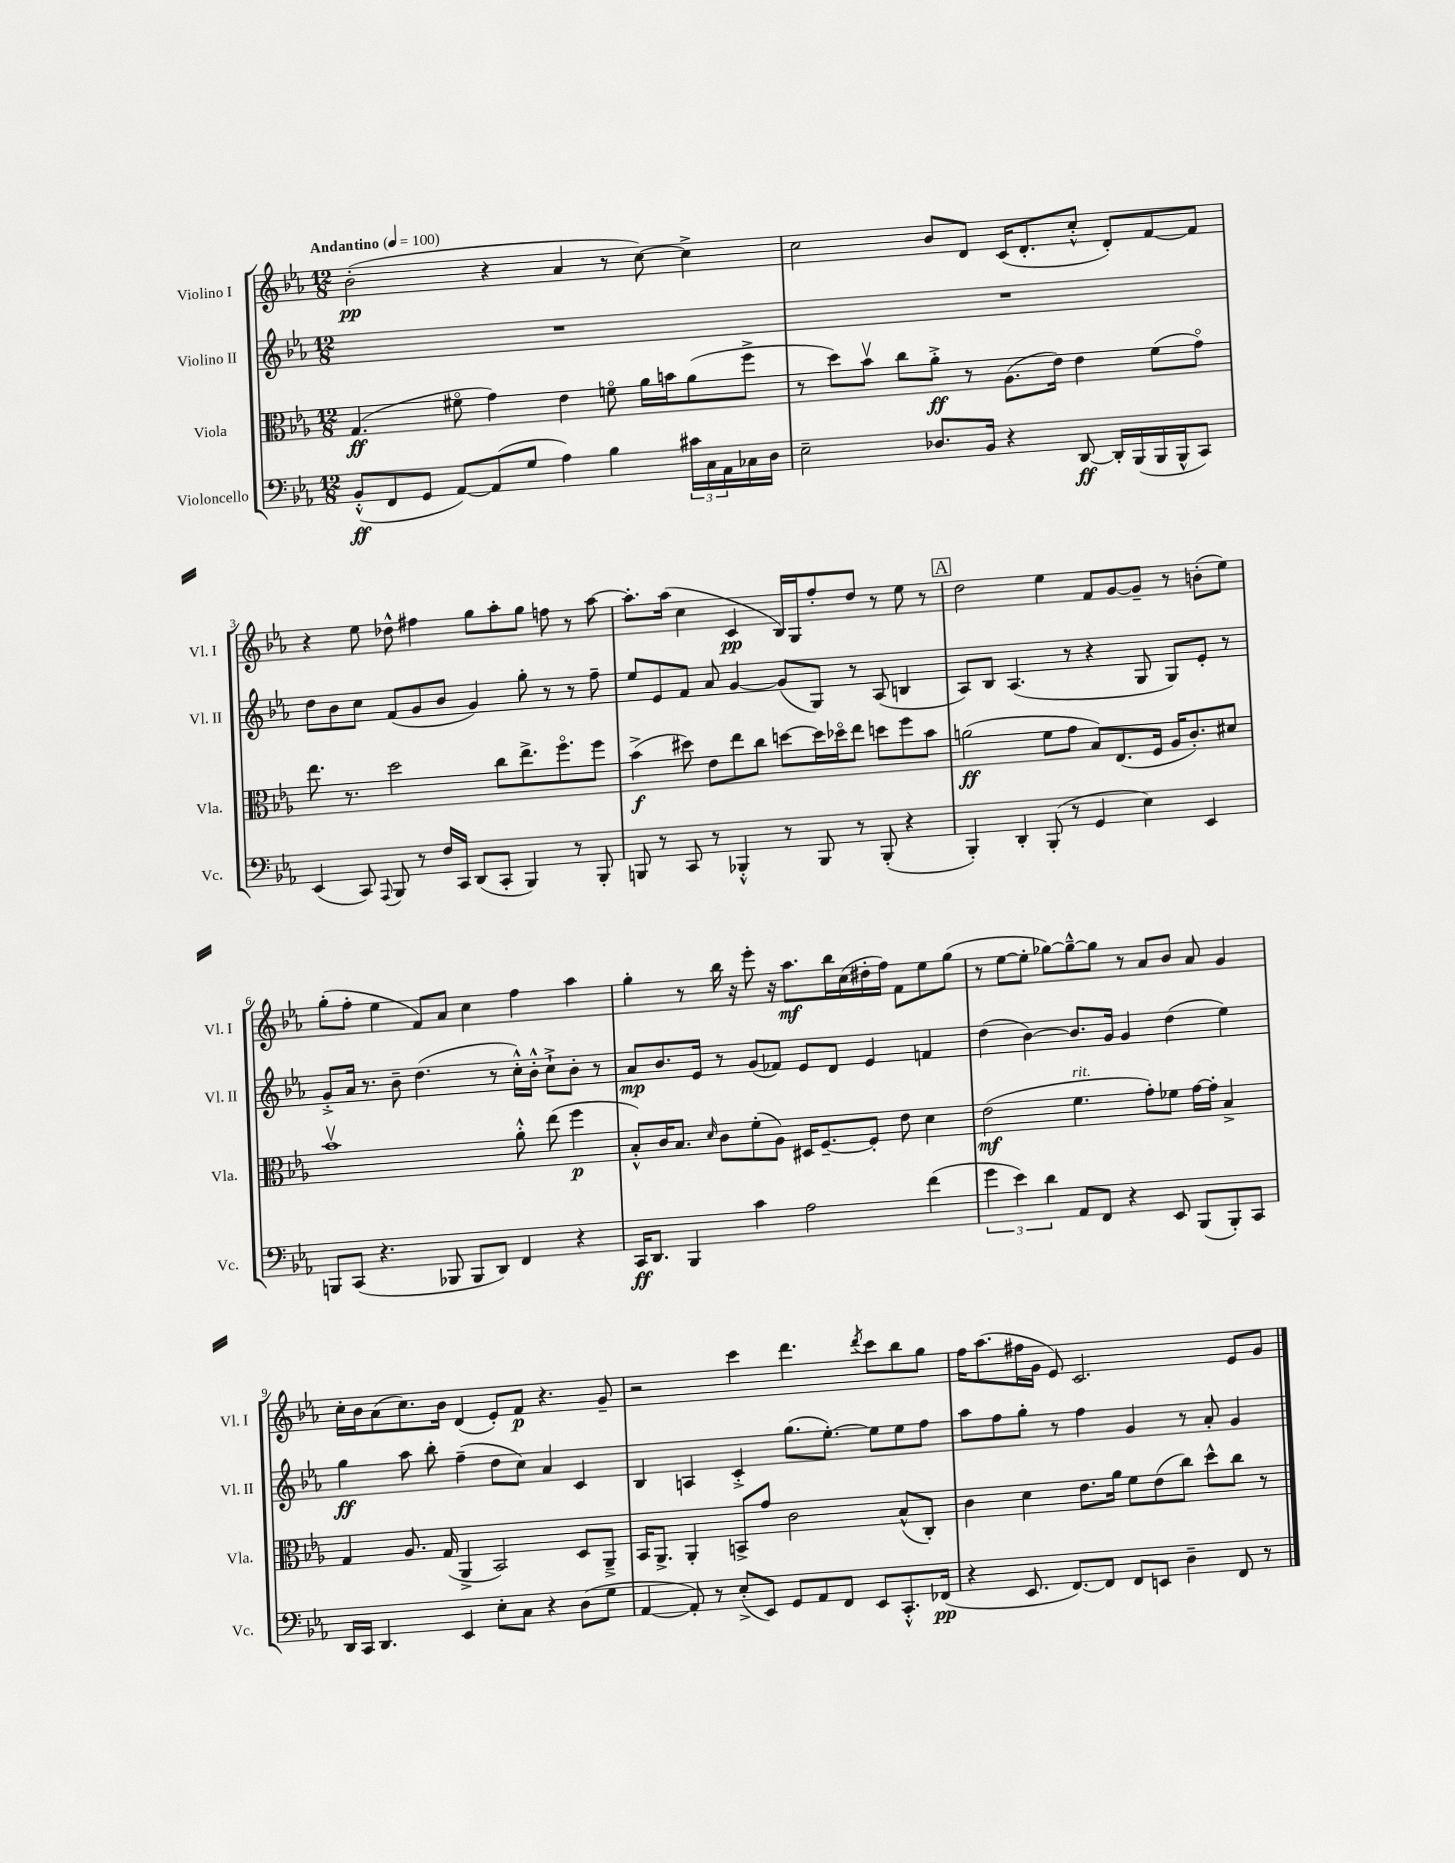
<<
\new StaffGroup <<
\new Staff = "s0" \with { instrumentName = "Violino I" shortInstrumentName = "Vl. I" } {
    \clef treble \key ees \major \numericTimeSignature \time 12/8 \tempo "Andantino" 4 = 100
    bes'2-.\pp( r4 aes'4 r8 c''8~) c''4-> |
    c''2 bes'8 d'8 c'16( d'8.-. c''8-.-^ d'8-.) f'8~ f'8 |
    r4 ees''8 des''8-^ fis''4 g''8 aes''8-. g''8 f''8 r8 aes''8~ |
    aes''8.-. aes''16( c''4 c'4\pp bes16) g16 f''8-. d''8 r8 ees''8 r8 |
    \mark \markup { \box "A" } d''2 ees''4 f'8 g'8~ g'8-- r8 b'8-.( ees''8) |
    g''8-.( f''8-. ees''4 f'8) aes'8 c''4 f''4 aes''4 |
    g''4-. r8 bes''16 r16 ees'''8-. r16 aes''8.\mf bes''16 c''16( dis''16-. f''16) f'8 ees''8 g''8( |
    r8 ees''8~ ees''8-. ges''8~) ges''8~---^ ges''8 r8 aes'8 bes'8 aes'8 g'4 |
    c''16-. bes'16 aes'8( c''8.) bes'16 d'4( ees'8-.) f'8\p r4. g'8-- |
    r2 c'''4 d'''4. \acciaccatura { d'''8 } c'''8 bes''8 g''8 |
    f''16 aes''8.( fis''16 g'16 ees'8) c'2. ees'8 g'8 \bar "|." |
}
\new Staff = "s1" \with { instrumentName = "Violino II" shortInstrumentName = "Vl. II" } {
    \clef treble \key ees \major \numericTimeSignature \time 12/8
    R1. |
    R1. |
    d''8 bes'8 c''8 f'8( g'8 bes'8 g'4) g''8-. r8 r8 f''8-- |
    ees''8 ees'8 f'8 aes'8 g'4~ g'8( g8) r8 aes8( b4 |
    \mark \markup { \box "A" } aes8) bes8 aes4.( r8 r4 g8 g8) ees'8-. r8 |
    g'8-.-> aes'16 r8. bes'8-- d''4.( r8 c''16-.-^) bes'16-.-^ c''8-!-> bes'8-. r8 |
    aes'8\mp bes'8. ees'16 r8 g'8( fes'8) ees'8 d'8 ees'4 f'4 |
    d''4( bes'4~) bes'8. g'16 g'4 d''4( ees''4) |
    g''4\ff aes''8 bes''8-. f''4--( d''8 c''8) aes'4 c'4 |
    bes4 a4 c'4-.-> g''8.( ees''8.~-.) ees''8 ees''8 f''8 |
    aes''8 f''8 g''8-. r8 f''4 g'4 r8 aes'8-. g'4 \bar "|." |
}
\new Staff = "s2" \with { instrumentName = "Viola" shortInstrumentName = "Vla." } {
    \clef alto \key ees \major \numericTimeSignature \time 12/8
    g4.\ff( fis'8\flageolet g'4) ees'4 f'8\flageolet aes'16 b'16 aes'8( f''8-> |
    r8 d''8) bes'8\upbow c''8 aes'8-.->\ff r8 aes8.( ees'16) ees'4 f'8( g'8\flageolet) |
    ees''8. r8. d''2 c''8 ees''8.-> f''8.\flageolet f''8 |
    bes'4->\f( dis''8) ees'8 ees''8 c''8 d''8~ d''16 des''16\flageolet ees''8 d''8 f''8 bes'8 |
    \mark \markup { \box "A" } a'2\ff( f'8 g'8 bes8) ees8.( f16 aes16 c'8.-.) dis'8 |
    bes'1\upbow aes'8-.-^ ees''8( f''4\p |
    bes8-.-^) c'16 bes8. \grace { d'16 } c'8 f'8-.( aes8) dis16 f8.~-- f8-. ees'8 d'4 |
    ees'2\mf( f'4.^\markup { \italic "rit." } g'8-.) fes'8 g'16~ g'16-. bes4-> |
    g4 aes8. g16( aes,4-> bes,2) d8 aes,8---> |
    bes,16 aes,8.-> aes,4-. b,8-> g'8 c'2 bes8-^( c8-.) |
    c'4 d'4 ees'8. aes'16 f'8 ees'8( c''8) d''8-^ c''8 r8 \bar "|." |
}
\new Staff = "s3" \with { instrumentName = "Violoncello" shortInstrumentName = "Vc." } {
    \clef bass \key ees \major \numericTimeSignature \time 12/8
    bes,8-.-^\ff( f,8 g,8 aes,8~) aes,8( g8 aes4) bes4 \tuplet 3/2 { cis'16 c16 aes,16 } ces16 d16 |
    ees2-- des8. bes,16 r4 d,8~\ff d,16-. bes,,16( bes,,16 bes,,16-^ c,8) |
    ees,4( c,8) \appoggiatura { aes,,8 } bes,,8 r8 f16 c,16 d,8( c,8-. bes,,4) r8 bes,,8-. |
    b,,8 r8 c,8 r8 bes,,4-.-^ r8 bes,,8 r8 bes,,8-.( r4 |
    \mark \markup { \box "A" } bes,,4-.) d,4-. bes,,8-.( r8 g,4 ees4) ees,4 |
    b,,8 c,8( r4. bes,,8 bes,,8 d,8) f,4 r4 |
    c,16\ff d,8. bes,,4 c'4 aes2 f'4( |
    \tuplet 3/2 { g'4 ees'4) d'4 } aes,8 f,8 r4 ees,8 bes,,8( bes,,8-.) c,8 |
    d,16 c,16 d,4. ees,4 ees8-. c8 r4 d8( g8 |
    aes,4~ aes,8-.) r8 ees8-.->( ees,8) g,8 aes,8 f,8 ees,8 c,8.-.-^ fes,16\pp( |
    r4 ees,8. f,8.~) f,8 f,8 e,8 d4-- f,8 r8 \bar "|." |
}
>>
>>
